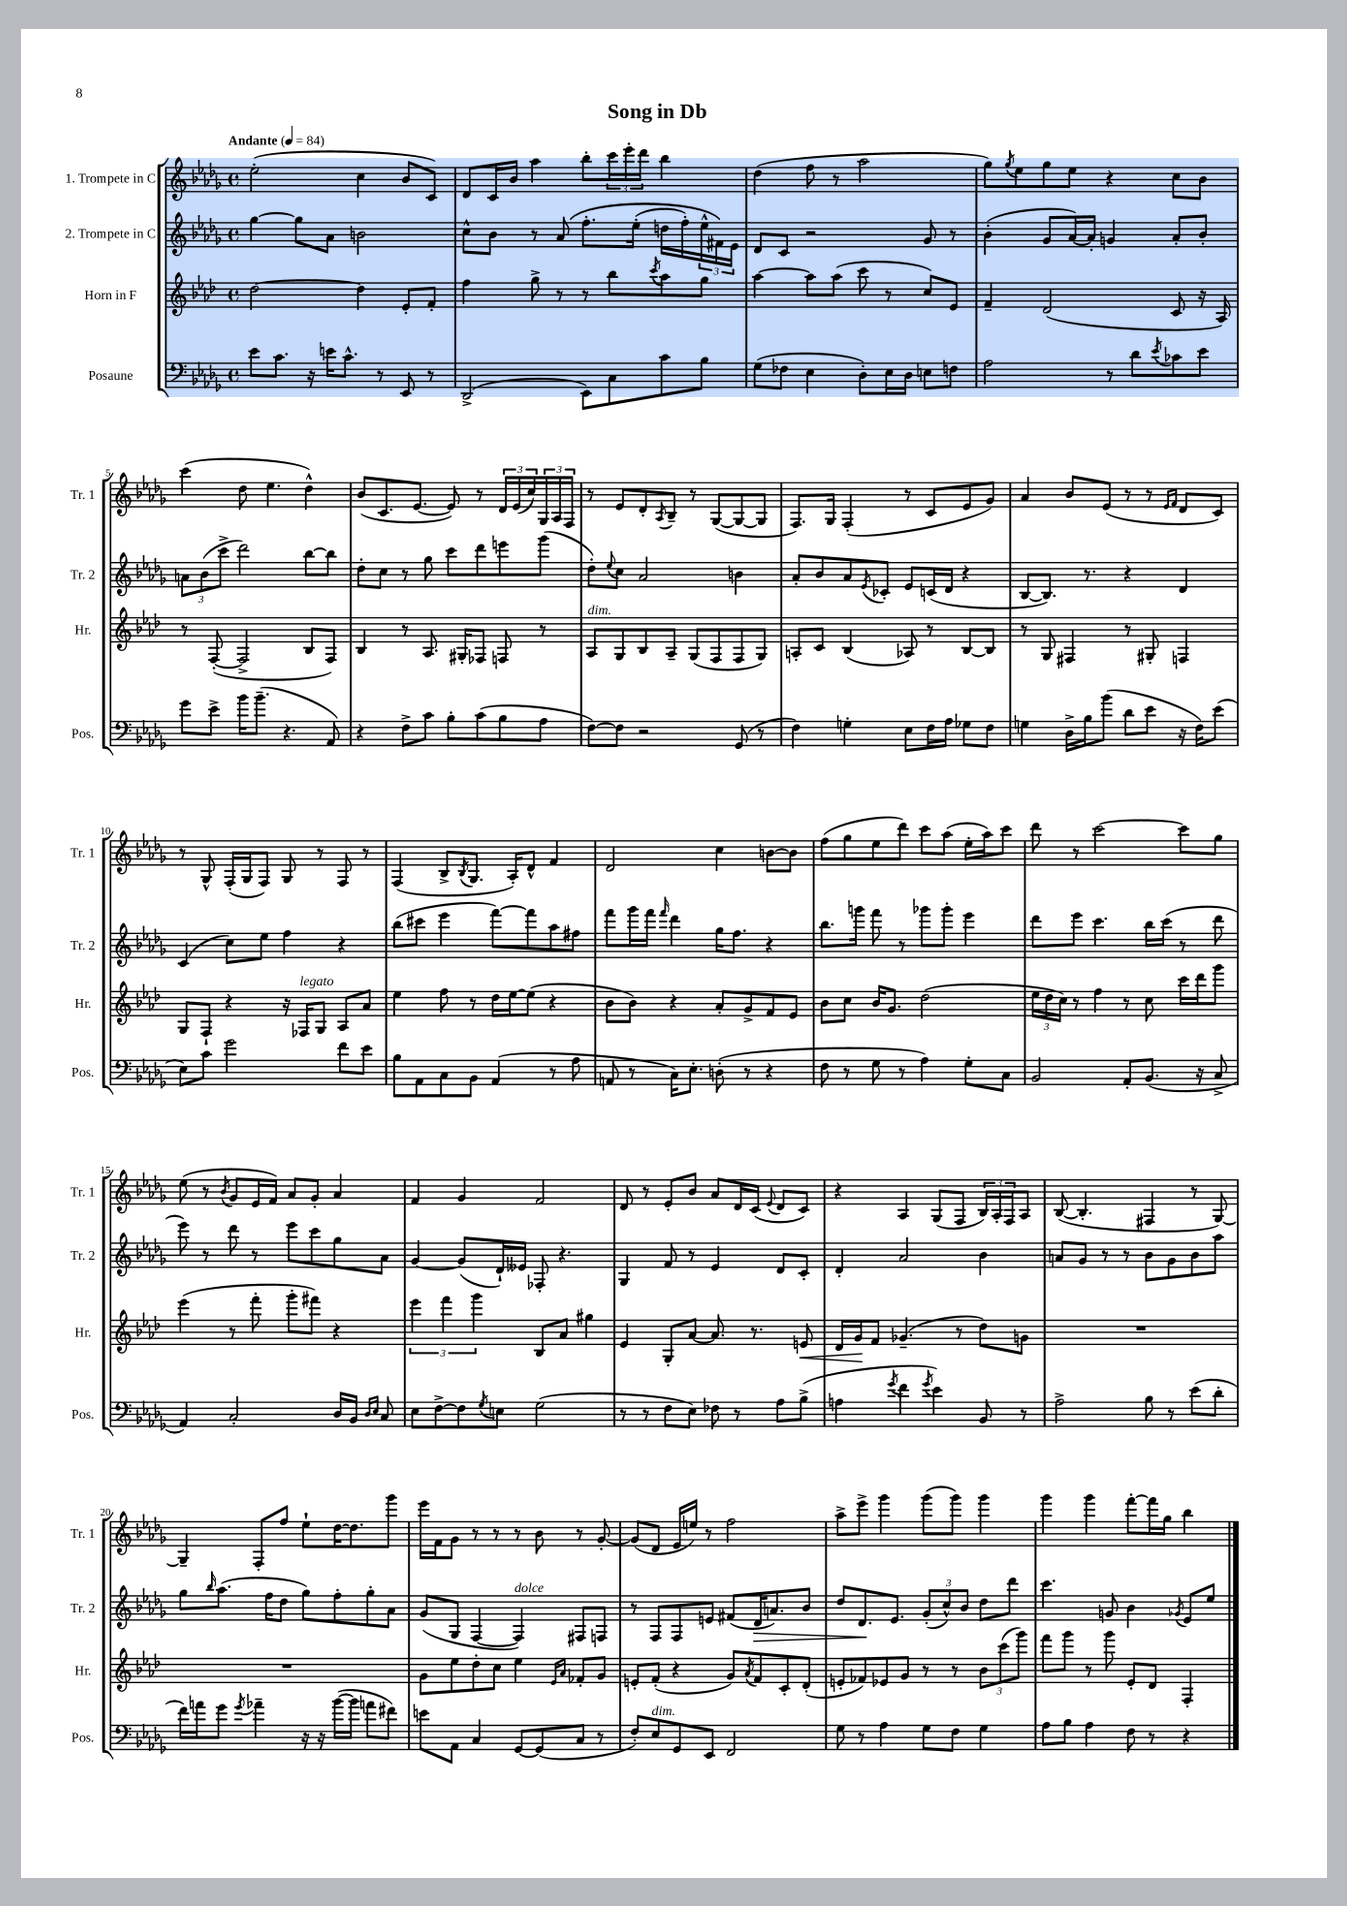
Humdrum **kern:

**kern	**kern	**dynam	**kern	**dynam	**kern
*part4	*part3	*part3	*part2	*part2	*part1
*staff4	*staff3	*staff3	*staff2	*staff2	*staff1
*I"Posaune	*I"Horn in F	*	*I"2. Trompete in C	*	*I"1. Trompete in C
*I'Pos.	*I'Hr.	*	*I'Tr. 2	*	*I'Tr. 1
*clefF4	*clefG2	*	*clefG2	*	*clefG2
*k[b-e-a-d-g-]	*k[b-e-a-d-]	*	*k[b-e-a-d-g-]	*	*k[b-e-a-d-g-]
*M4/4	*M4/4	*	*M4/4	*	*M4/4
*met(c)	*met(c)	*	*met(c)	*	*met(c)
*MM84	*MM84	*	*MM84	*	*MM84
=1	=1	=1	=1	=1	=1
!	!	!	!	!	!LO:TX:a:B:t=Andante
8e-\L	[2dd-\	.	[4gg-\	.	(2ee-'\
8.c\J	.	.	.	.	.
.	.	.	8gg-\L]	.	.
16r	.	.	.	.	.
16en\KL	.	.	8a-\J	.	.
8.c^^\J	.	.	.	.	.
.	4dd-\]	.	2bn\	.	4cc\
8r	.	.	.	.	.
8EE-/	8e-'/L	.	.	.	8b-/L
8r	8f'/J	.	.	.	8c/J)
=2	=2	=2	=2	=2	=2
(2DD-^/	4ff\	.	8cc^^\L	.	8d-/L
.	.	.	8b-\J	.	16c/L
.	.	.	.	.	16b-/JJ
.	8gg^\	.	8r	.	4aa-\
.	8r	.	(8a-/	.	.
8EE-\L)	8r	.	8.ff'\L	.	8bb-'\L
8C\	8bb-\L	.	.	.	24ccc\L
.	.	.	.	.	24eee-'\
.	.	.	(16ee-'\Jk	.	.
.	.	.	.	.	24ddd-\JJ
.	8qccc/	.	.	.	.
8c\	8aa-\	.	16ddn\LL	.	4bb-\
.	.	.	16ff'\)	.	.
8B-\J	8gg\J	.	24ee-^^\	.	.
.	.	.	24f#X\)	.	.
.	.	.	24e-\JJ	.	.
=3	=3	=3	=3	=3	=3
(8G-\L	[4aa-\	.	8d-/L	.	(4dd-\
8F-X\J	.	.	8c/J	.	.
4E-\	8aa-\L]	.	2r	.	8ff\
.	(8aa-\J	.	.	.	8r
8D-'\L)	8ccc\	.	.	.	2aa-\
16E-\L	8r	.	.	.	.
16D-\JJ	.	.	.	.	.
8En\L	8cc/L)	.	8g-/	.	.
8Fn\J	8e-/J	.	8r	.	.
=4	=4	=4	=4	=4	=4
2A-\	4f~/	.	(4b-'\	.	8gg-\L)
.	.	.	.	.	8qgg-/
.	.	.	.	.	8ee-\
.	(2d-/	.	8g-/L	.	8gg-\
.	.	.	[16a-/L)	.	8ee-\J
.	.	.	16a-'/JJ]	.	.
8r	.	.	4gn/	.	4r
8d-\L	.	.	.	.	.
8qe-/	.	.	.	.	.
8c-X\	8c/	.	8a-'/L	.	8cc\L
8e-\J	16r	.	8b-'/J	.	8b-\J
.	16A-/)	.	.	.	.
!!LO:LB:g=z
=5	=5	=5	=5	=5	=5
8g-\L	8r	.	12an\L	.	(4ccc\
.	.	.	(12b-\	.	.
8e-^\J	([8F'/	.	.	.	.
.	.	.	12ccc^\J	.	.
16b-\KL	2F^/]	.	2ddd-\)	.	8dd-\
(8.b-~\J	.	.	.	.	.
.	.	.	.	.	4.ee-\
4.r	.	.	.	.	.
.	8B-/L	.	[8bb-\L	.	4dd-^^\)
8AA-/)	8F/J)	.	8bb-\J]	.	.
=6	=6	=6	=6	=6	=6
4r	4B-/	.	8dd-'\L	.	(8b-/L
.	.	.	8cc\J	.	8.c/
8F^\L	8r	.	8r	.	.
.	.	.	.	.	[8.e-/J
8c\J	8.A-/	.	8gg-\	.	.
8B-'\L	.	.	8ccc\L	.	8e-/])
.	16G#X'/KL	.	.	.	.
(8c\	8F-X/J	.	8ddd-\	.	8r
8B-\	8Fn/	.	8eeen\	.	24d-/LL
.	.	.	.	.	(24e-/
.	.	.	.	.	24cc/)
8A-\J	8r	.	(8ggg-\J	.	24G-/
.	.	.	.	.	24A-/
.	.	.	.	.	24F/JJ
=7	=7	=7	=7	=7	=7
!	!LO:TX:a:i:t=dim.	!	!	!	!
[8F\L)	8A-/L	.	8dd-'\L)	.	8r
.	.	.	8qqee-/	.	.
8F\J]	8G/	.	8cc\J	.	8e-/L
2r	8B-/	.	2a-/	.	8d-'/
.	.	.	.	.	8qA-/
.	8A-~/J	.	.	.	8B-~/J
.	(8G/L	.	.	.	8r
.	8F/	.	.	.	([8G-/L
(8GG-/	8F/	.	4bn\	.	8G-/_
8r	8G/J)	.	.	.	8G-/J]
=8	=8	=8	=8	=8	=8
4F\)	8An'/L	.	8a-'/L	.	8.F/L)
.	8c/J	.	8b-/	.	.
.	.	.	.	.	16G-/Jk
4Gn'\	(4B-/	.	8a-/	.	(4F'/
.	.	.	8qe-/	.	.
.	.	.	8c-X'/J	.	.
8E-\L	8A-X/)	.	8e-/L	.	8r
16F\L	8r	.	(16cn/L	.	8c/L
16A-\JJ	.	.	16d-/JJ	.	.
8G-X\L	[8B-/L	.	4r	.	8e-/
8F\J	8B-/J]	.	.	.	8g-/J)
=9	=9	=9	=9	=9	=9
4Gn\	8r	.	[8B-/L	.	4a-/
.	8G/	.	8.B-/J])	.	.
16D-^\LL	4F#X/	.	.	.	8b-/L
16B-\J	.	.	8.r	.	.
(8b-\J	.	.	.	.	(8e-/J
8d-\L	8r	.	4r	.	8r
8e-\J	8G#X'/	.	.	.	8r
.	.	.	.	.	16qqe-/LL
.	.	.	.	.	16qqf/JJ
16r	4Fn/	.	4d-/	.	8d-/L
16F\KL)	.	.	.	.	.
(8e-\J	.	.	.	.	8c/J)
!!LO:LB:g=z
=10	=10	=10	=10	=10	=10
8E-\L)	8G/L	.	(4c/	.	8r
8c\J	8F`/J	.	.	.	8G-^^/
2g-\	4r	.	8cc\L)	.	(16F'/LL
.	.	.	.	.	16G-/J
.	.	.	8ee-\J	.	8F/J)
.	16r	.	4ff\	.	8G-/
!	!LO:TX:a:i:t=legato	!	!	!	!
.	16F-X/KL	.	.	.	.
.	8G/J	.	.	.	8r
8f\L	8A-/L	.	4r	.	8F/
8e-\J	8a-/J	.	.	.	8r
=11	=11	=11	=11	=11	=11
8B-\L	4ee-\	.	(8bb-\L	.	(4F/
8AA-\	.	.	8ccc#X\J	.	.
8C\	8ff\	.	4eee-\	.	8B-^/L
.	.	.	.	.	8qB-/
8BB-\J	8r	.	.	.	8.G-/J
(4AA-/	16dd-\LL	.	[8fff\L)	.	.
.	[16ee-\J	.	.	.	16A-'/KL)
.	(8ee-\J]	.	8fff\]	.	8d-^^/J
8r	4r	.	8aa-\	.	4f/
8A-\	.	.	8ff#X\J	.	.
=12	=12	=12	=12	=12	=12
8AAn/	8b-\L	.	8fff\L	.	2d-/
8r	8b-\J)	.	16ggg-\L	.	.
.	.	.	16fff\JJ	.	.
.	.	.	16qqfff/	.	.
16C\KL)	4r	.	4ddd-\	.	.
8.E-'\J	.	.	.	.	.
(8Dn'\	8a-'/L	.	16gg-\KL	.	4cc\
.	.	.	8.ff\J	.	.
8r	8g^/	.	.	.	.
4r	8f/	.	4r	.	[8bn\L
.	8e-/J	.	.	.	8b\J]
=13	=13	=13	=13	=13	=13
8F\	8b-\L	.	8.bb-\L	.	(8ff\L
8r	8cc\J	.	.	.	8gg-\
.	.	.	16gggn\Jk	.	.
8G-\	16b-/KL	.	8fff\	.	8ee-\
.	8.g/J	.	.	.	.
8r	.	.	8r	.	8ddd-\J)
4A-\)	(2dd-\	.	8ggg-X\L	.	8ccc\L
.	.	.	8ggg-'\J	.	(8aa-\J
8G-'\L	.	.	4eee-\	.	16ee-'\LL
.	.	.	.	.	16aa-\J)
8C\J	.	.	.	.	8ccc\J
=14	=14	=14	=14	=14	=14
2BB-/	24ee-\LL	.	8ddd-\L	.	8ddd-\
.	24dd-\	.	.	.	.
.	24cc\JJ)	.	.	.	.
.	8r	.	8eee-\J	.	8r
.	4ff\	.	4.ccc\	.	[2ccc\
8AA-'/L	8r	.	.	.	.
(8.BB-/J	8cc\	.	16bb-\LL	.	.
.	.	.	(16ccc\JJ	.	.
.	16ccc\LL	.	8r	.	8ccc\L]
16r	16ddd-\J	.	.	.	.
8C^/	8ggg\J	.	8ddd-\	.	8gg-\J
!!LO:LB:g=z
=15	=15	=15	=15	=15	=15
4AA-/)	(4eee-\	.	8eee-\)	.	(8ee-\
.	.	.	8r	.	8r
.	.	.	.	.	8qb-/
2C'/	8r	.	8ddd-\	.	8g-/L
.	8fff'\	.	8r	.	16e-/L
.	.	.	.	.	16f/JJ)
.	8ggg'\L	.	8eee-\L	.	8a-/L
.	8fff#X\J)	.	8ccc\	.	8g-'/J
16D-/LL	4r	.	8gg-\	.	4a-/
16BB-/JJ	.	.	.	.	.
16qqD-/LL	.	.	.	.	.
16qqE-/JJ	.	.	.	.	.
8C/	.	.	8a-\J	.	.
=16	=16	=16	=16	=16	=16
8E-\L	6eee-\	.	[4g-/	.	4f/
[8F^\	.	.	.	.	.
.	6fff\	.	.	.	.
8F\]	.	.	(8g-/L]	.	4g-/
.	6ggg\	.	.	.	.
8qG-/	.	.	.	.	.
8En\J	.	.	16d-`/L)	.	.
.	.	.	16e--X/JJ	.	.
(2G-\	8B-/L	.	8F-X'/	.	2f/
.	8a-/J	.	4.r	.	.
.	4gg#X\	.	.	.	.
=17	=17	=17	=17	=17	=17
8r	4e-/	.	4G-/	.	8d-/
8r	.	.	.	.	8r
8F\L	8G'/L	.	8f/	.	8e-'/L
8E-\J)	[8a-/J	.	8r	.	8b-/J
8F-X\	8.a-/]	.	4e-/	.	8a-/L
8r	.	.	.	.	16d-/L
.	8.r	.	.	.	(16c/JJ
.	.	.	.	.	8qqe-/
8A-\L	.	.	8d-/L	.	8d-/L
!	!	!LO:HP:b	!	!	!
(8B-^\J	8en/	<	8c'/J	.	8c/J)
=18	=18	=18	=18	=18	=18
4An\	16d-/LL	.	4d-'/	.	4r
.	16g/J	.	.	.	.
.	8f/J	[	.	.	.
8qg-/	.	.	.	.	.
4f\	(4.g-X~/	.	2a-/	.	4A-/
8qg-/	.	.	.	.	.
4e-\)	.	.	.	.	(8G-/L
.	8r	.	.	.	8F/J
8BB-/	8dd-\L)	.	4b-\	.	24B-/LL)
.	.	.	.	.	24A-'/
.	.	.	.	.	24F/J
8r	8gn\J	.	.	.	8A-/J
=19	=19	=19	=19	=19	=19
2A-^\	1r	.	8an/L	.	([8B-/
.	.	.	8g-/J	.	4.B-'/]
.	.	.	8r	.	.
.	.	.	8r	.	.
8B-\	.	.	8b-\L	.	4F#X/
8r	.	.	8g-\	.	.
(8e-\L	.	.	8b-\	.	8r
8d-'\J	.	.	8aa-\J	.	[8G-/)
!!LO:LB:g=z
=20	=20	=20	=20	=20	=20
16f\LL)	1r	.	8gg-\L	.	4G-~/]
16an\J	.	.	.	.	.
.	.	.	16qqbb-/	.	.
8g-\J	.	.	(8.aa-\J	.	.
8qg-/	.	.	.	.	.
4a-X~\	.	.	.	.	8F'/L
.	.	.	16ff\KL	.	.
.	.	.	8dd-\J	.	8ff/J
16r	.	.	8gg-\L)	.	8ee-`\L
16r	.	.	.	.	.
([16b-\LL	.	.	8ff'\	.	[16dd-\K
16b-\JJ]	.	.	.	.	8.dd-\]
8an\L	.	.	8gg-'\	.	.
8f#X\J)	.	.	8a-\J	.	8ggg-\J
=21	=21	=21	=21	=21	=21
8en\L	8g\L	.	(8g-/L	.	16eee-\LL
.	.	.	.	.	16f\J
8AA-\J	8ee-\	.	8G-/J	.	8g-\J
4C/	8dd-'\	.	[4F/	.	8r
.	8cc\J	.	.	.	8r
!	!	!	!LO:TX:a:i:t=dolce	!	!
[8GG-/L	4ee-\	.	4F/])	.	8r
(8GG-/]	.	.	.	.	8b-\
.	16qqe-/LL	.	.	.	.
.	16qqa-/JJ	.	.	.	.
8C/J	8f-X'/L	.	8F#X/L	.	8r
8r	8g/J	.	8Fn/J	.	[8g-'/
=22	=22	=22	=22	=22	=22
8F'/L)	8en'/L	.	8r	.	(8g-/L]
!LO:TX:a:i:t=dim.	!	!	!	!	!
8E-/	(8f'/J	.	8F/L	.	8d-/J
8GG-/	4r	.	8F/	.	16e-/LL
.	.	.	.	.	16een/JJ)
8EE-/J	.	.	8en/J	.	8r
2FF/	8g/L)	.	(8f#X/L	.	2ff\
.	8qa-/	.	.	.	.
!	!	!	!	!LO:HP:b	!
.	8f/	.	16d-/K	>	.
.	.	.	8.an/)	.	.
.	8c'/	.	.	.	.
.	(8d-'/J	.	8b-/J	.	.
=23	=23	=23	=23	=23	=23
8G-\	8en'/L	.	8dd-/L	.	8aa-^\L
8r	8f-X/)	.	8.d-/	.	8eee-^\J
4A-\	8e-X/	.	.	.	4ggg-\
.	.	.	8.e-/J	]	.
.	8g/J	.	.	.	.
8G-\L	8r	.	(12g-'/L	.	(8ggg-\L
.	.	.	12cc^^/)	.	.
8F\J	8r	.	.	.	8ggg-\J)
.	.	.	12b-/J	.	.
4G-\	12b-\L	.	8dd-\L	.	4ggg-\
.	(12ccc\	.	.	.	.
.	.	.	8ddd-\J	.	.
.	12ggg\J)	.	.	.	.
=24	=24	=24	=24	=24	=24
8A-\L	8fff\L	.	4.ccc\	.	4ggg-\
8B-\J	8ggg\J	.	.	.	.
4A-\	8r	.	.	.	4ggg-\
.	8ggg\	.	8gn/	.	.
8F\	8e-'/L	.	4b-\	.	[8fff'\L
8r	8d-/J	.	.	.	16fff\L]
.	.	.	.	.	16gg-\JJ
.	.	.	8qg-X/	.	.
4r	4F'/	.	8e-/L	.	4bb-\
.	.	.	8ee-/J	.	.
==	==	==	==	==	==
*-	*-	*-	*-	*-	*-
